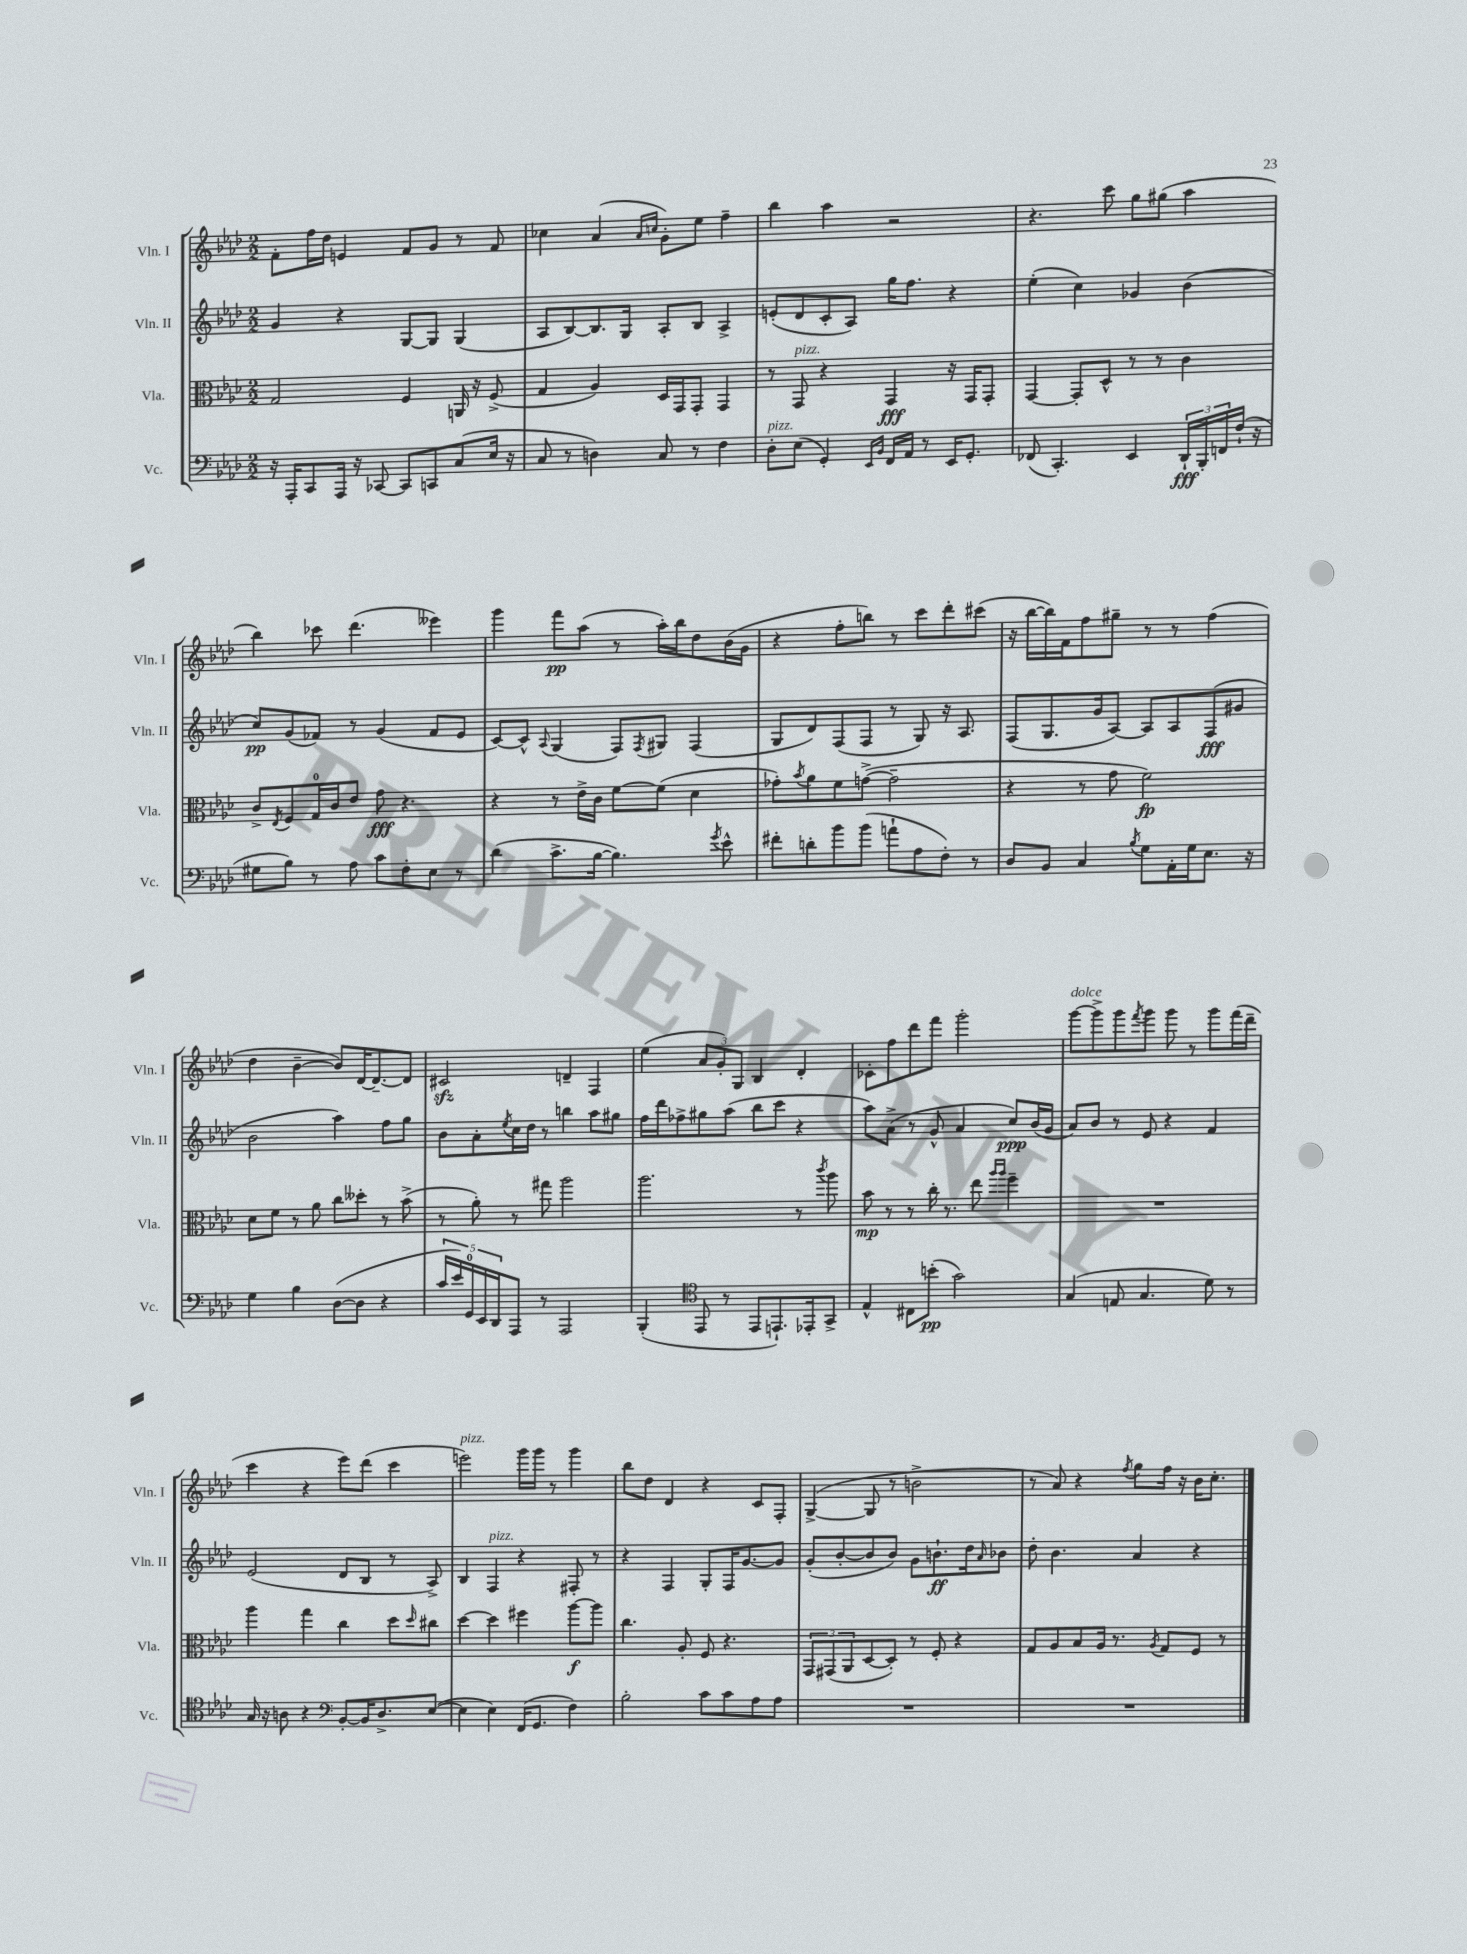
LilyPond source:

<<
\new StaffGroup <<
\new Staff = "s0" \with { instrumentName = "Vln. I" shortInstrumentName = "Vln. I" } {
    \clef treble \key aes \major \numericTimeSignature \time 2/2
    f'8-. f''16 des''16 e'4 f'8 g'8 r8 f'8 |
    ces''4 aes'4( \grace { aes'16 c''16 } g'8-.) ees''8 f''4-- |
    bes''4 aes''4 r2 |
    r4. c'''8 g''8 gis''8( aes''4 |
    bes''4) ces'''8 des'''4.( eeses'''4) |
    g'''4 f'''8\pp aes''8( r8 aes''16-.) bes''16 des''8 bes'16( g'16 |
    r4 f''8-. b''8) r8 c'''8 des'''8-. cis'''8( |
    r16 bes''16~ bes''16) f'16 f''8 gis''8-- r8 r8 f''4( |
    des''4 bes'4~-- bes'8) des'16~ des'8.~-- des'8 |
    cis'2\sfz d'4-- f4 |
    ees''4( \tuplet 3/2 { aes'8 g'8-.) g8 } bes4 des'4-. |
    ces'8-. f''8 des'''8 f'''8 g'''2-. |
    g'''8~^\markup { \italic "dolce" } g'''8-> g'''8 \acciaccatura { f'''8 } g'''8 g'''8 r8 g'''8 f'''16( des'''16-- |
    c'''4 r4 ees'''8) des'''8( c'''4 |
    e'''2^\markup { \italic "pizz." }) g'''16 g'''16 r8 g'''4 |
    bes''8 des''8 des'4 r4 c'8 f8-. |
    g4~->( g8 r8 b'2-> |
    r8 aes'8) r4 \acciaccatura { f''8 } g''8 f''16 r16 bes'16 c''8.-. \bar "|." |
}
\new Staff = "s1" \with { instrumentName = "Vln. II" shortInstrumentName = "Vln. II" } {
    \clef treble \key aes \major \numericTimeSignature \time 2/2
    g'4 r4 g8~ g8 g4( |
    aes8 bes8~) bes8. g16 aes8-. bes8 aes4-> |
    e'8-.( des'8 c'8-. aes8) g''16 f''8. r4 |
    ees''4-.( c''4) ges'4 bes'4( |
    c''8\pp) g'8( fes'8) r8 g'4( fes'8 ees'8 |
    c'8~) c'8-^ \appoggiatura { aes8 } g4( f8) \acciaccatura { f8 } gis8 f4( |
    g8 des'8) f8( f8 r8 g8) r16 aes8. |
    f8( g8. g'16 aes8~) aes8 aes8 f8\fff( gis'8 |
    bes'2 aes''4) f''8 g''8 |
    bes'8 aes'8-. \acciaccatura { ees''8 } c''16 des''16 r8 b''4 aes''8 gis''8 |
    f''16 des'''16 fes''8-> gis''8 aes''8( bes''8 c'''8 r4 |
    aes''8) aes'8->( r8 g'8-^ aes'4 c''8\ppp) bes'16( g'16 |
    aes'8) bes'8 r8 ees'8 r4 f'4 |
    ees'2( des'8 bes8 r8 aes8->) |
    bes4 f4^\markup { \italic "pizz." } r4 fis8-. r8 |
    r4 f4 g8-. f16 g'8.~ g'8 |
    g'8-.( bes'8~-. bes'8 bes'8) g'8 b'8.-!\ff des''16 \grace { aes'16 } bes'8 |
    des''8-. bes'4. aes'4 r4 \bar "|." |
}
\new Staff = "s2" \with { instrumentName = "Vla." shortInstrumentName = "Vla." } {
    \clef alto \key aes \major \numericTimeSignature \time 2/2
    g2 f4 a,16 r16 f8->( |
    g4 aes4) des16 g,16 g,8-. g,4 |
    r8 g,8^\markup { \italic "pizz." } r4 g,4\fff r16 g,16 g,8-. |
    g,4~ g,8-. des8-^ r8 r8 c'4 |
    c'8-> \acciaccatura { ees8 } f8 g16-0 c'16 ees'8 g'8\fff r4. |
    r4 r8 ees'16-> c'16 f'8~ f'8( des'4 |
    ges'8-.) \acciaccatura { bes'8 } aes'8 f'8 g'8~->( g'2-- |
    r4 r8 g'8 f'2\fp) |
    des'8 f'8 r8 aes'8 c''8 deses''8-. r8 bes'8->( |
    r8 aes'8-.) r8 gis''8 aes''2 |
    aes''2. r8 \acciaccatura { c'''8 } aes''8 |
    bes'8\mp r8 r8 c''16-. r8. ees''8 \grace { aes''16 aes''16 } f''4-- |
    R1 |
    aes''4 g''4 c''4 des''8 \grace { des''16 } cis''8 |
    des''4~ des''4 fis''4 aes''8~\f aes''8 |
    c''4. aes8-. f8 r4. |
    \tuplet 3/2 { g,8 gis,8( aes,8 } des8~ des8-.) r8 f8-. r4 |
    g8 aes8 bes8 aes16 r8. \acciaccatura { aes8 } g8 f8 r8 \bar "|." |
}
\new Staff = "s3" \with { instrumentName = "Vc." shortInstrumentName = "Vc." } {
    \clef bass \key aes \major \numericTimeSignature \time 2/2
    r16 aes,,16-. c,8 aes,,16 r16 ces,8~ ces,8 c,8 c8( ees16 r16 |
    c8 r8 d4) c8 r8 f4 |
    des8-.^\markup { \italic "pizz." } ees8( g,4-.) \grace { ees,16 bes,16 } f,16 aes,16 r8 ees,16 g,8.-. |
    fes,8( c,4.-.) ees,4 \tuplet 3/2 { des,16-!\fff bes,,16-. f,16 } f16-!( r16 |
    gis8 bes8) r8 aes8 c'8 f8-. ees8 r8 |
    des'4( c'8.-> bes16~ bes4.) \acciaccatura { g'8 } ees'8-^ |
    fis'8-. d'8-. bes'8 bes'8( a'8-! aes8 f8-.) r8 |
    des8 bes,8 c4 \acciaccatura { bes8 } g8 aes,16-. g16 ees8. r16 |
    g4 bes4 des8~( des8 r4 |
    \tuplet 5/4 { c'16 ees'16) g,16-0 ees,16 des,16 } aes,,8 r8 aes,,2 |
    bes,,4-.( \clef tenor ees,8 r8 ees,8 e,8.-!) ees,16-. g,8-> |
    ees4-^ cis8 b'8-.\pp( g'2) |
    g4( e8 g4. des'8) r8 |
    g16 r16 a8 r4 \clef bass bes,8~-. bes,16 des8.-> ees8~( |
    ees4 ees4) f,16( g,8. f4) |
    bes2-. c'8 c'8 aes8 aes8 |
    R1 |
    R1 \bar "|." |
}
>>
>>
\layout { \context { \Score \remove "Bar_number_engraver" } }
